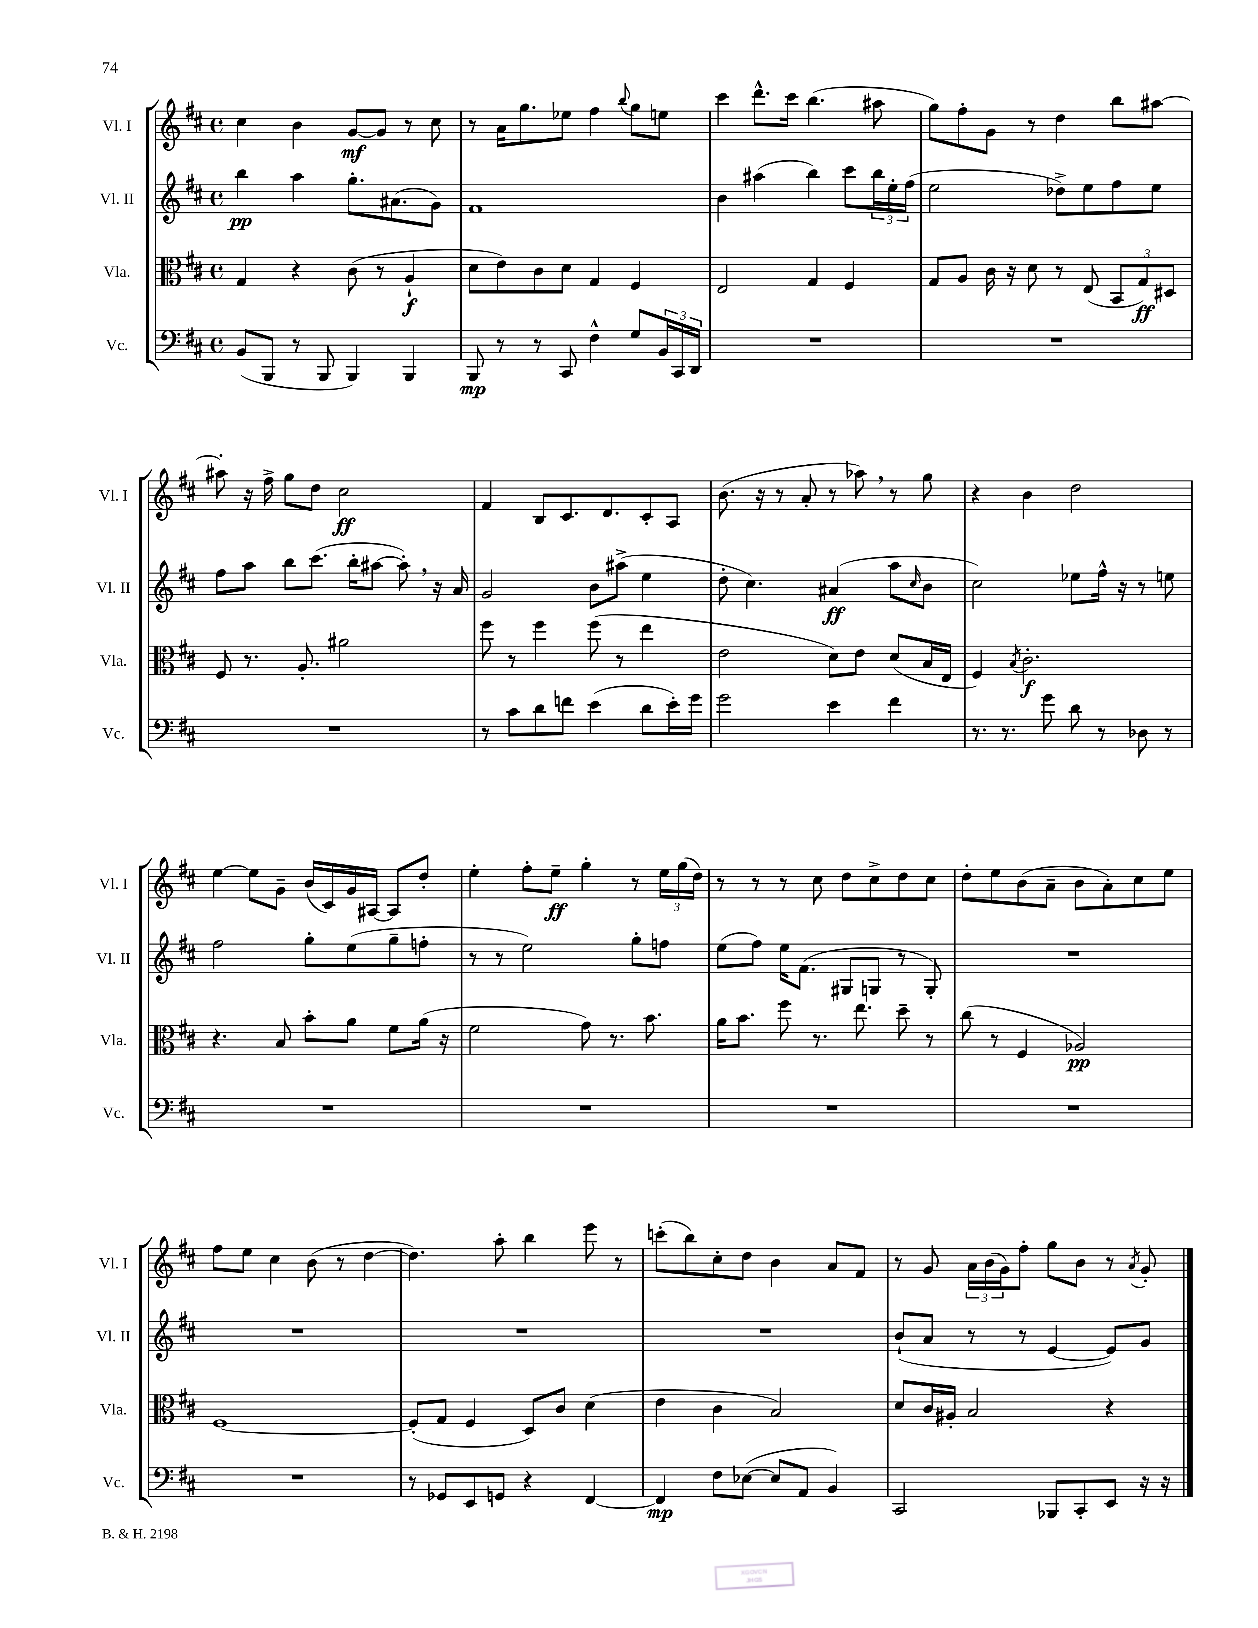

**kern	**dynam	**kern	**dynam	**kern	**dynam	**kern	**dynam
*part4	*part4	*part3	*part3	*part2	*part2	*part1	*part1
*staff4	*staff4	*staff3	*staff3	*staff2	*staff2	*staff1	*staff1
*I"Vc.	*	*I"Vla.	*	*I"Vl. II	*	*I"Vl. I	*
*I'Vc.	*	*I'Vla.	*	*I'Vl. II	*	*I'Vl. I	*
*clefF4	*	*clefC3	*	*clefG2	*	*clefG2	*
*k[f#c#]	*	*k[f#c#]	*	*k[f#c#]	*	*k[f#c#]	*
*M4/4	*	*M4/4	*	*M4/4	*	*M4/4	*
*met(c)	*	*met(c)	*	*met(c)	*	*met(c)	*
=82	=82	=82	=82	=82	=82	=82	=82
(8BB/L	.	4G/	.	4bb\	pp	4cc#\	.
8BBB/J	.	.	.	.	.	.	.
8r	.	4r	.	4aa\	.	4b\	.
8BBB/	.	.	.	.	.	.	.
4BBB/)	.	(8c#\	.	8.gg'\L	.	[8g/L	mf
.	.	8r	.	.	.	8g/J]	.
.	.	.	.	(8.a#X\	.	.	.
4BBB/	.	4A`/	f	.	.	8r	.
.	.	.	.	8g\J)	.	8cc#\	.
=83	=83	=83	=83	=83	=83	=83	=83
8BBB/	mp	8d\L	.	1f#	.	8r	.
8r	.	8e\)	.	.	.	16a\KL	.
.	.	.	.	.	.	8.gg\	.
8r	.	8c#\	.	.	.	.	.
8CC#/	.	8d\J	.	.	.	8ee-X\J	.
4F#^^\	.	4G/	.	.	.	4ff#\	.
.	.	.	.	.	.	8qqbb/	.
8G/L	.	4F#/	.	.	.	8gg\L	.
24BB/L	.	.	.	.	.	8een\J	.
24CC#/	.	.	.	.	.	.	.
24DD/JJ	.	.	.	.	.	.	.
=84	=84	=84	=84	=84	=84	=84	=84
1r	.	2E/	.	4b\	.	4ccc#\	.
.	.	.	.	(4aa#X\	.	8.ddd^^\L	.
.	.	.	.	.	.	16ccc#\Jk	.
.	.	4G/	.	4bb\)	.	(4.bb\	.
.	.	4F#/	.	8ccc#\L	.	.	.
.	.	.	.	24bb\L	.	8aa#X\	.
.	.	.	.	24ee'\	.	.	.
.	.	.	.	(24ff#\JJ	.	.	.
=85	=85	=85	=85	=85	=85	=85	=85
1r	.	8G/L	.	2ee\	.	8gg\L)	.
.	.	8A/J	.	.	.	8ff#'\	.
.	.	16c#\	.	.	.	8g\J	.
.	.	16r	.	.	.	.	.
.	.	8d\	.	.	.	8r	.
.	.	8r	.	8dd-X^\L)	.	4dd\	.
.	.	(8E/	.	8ee\	.	.	.
.	.	12BB/L	.	8ff#\	.	8bb\L	.
.	.	12G/)	ff	.	.	.	.
.	.	.	.	8ee\J	.	[8aa#X\J	.
.	.	12D#X/J	.	.	.	.	.
!!LO:LB:g=z
=86	=86	=86	=86	=86	=86	=86	=86
1r	.	8F#/	.	8ff#\L	.	8aa#X'\]	.
.	.	8.r	.	8aa\J	.	16r	.
.	.	.	.	.	.	16ff#^\	.
.	.	.	.	8bb\L	.	8gg\L	.
.	.	8.A'/	.	.	.	.	.
.	.	.	.	(8.ccc#\J	.	8dd\J	.
.	.	2a#X\	.	.	.	2cc#\	ff
.	.	.	.	16bb'\KL	.	.	.
.	.	.	.	[8aa#X\J	.	.	.
.	.	.	.	8aa#',\])	.	.	.
.	.	.	.	16r	.	.	.
.	.	.	.	16a/	.	.	.
=87	=87	=87	=87	=87	=87	=87	=87
8r	.	8ff#\	.	2g/	.	4f#/	.
8c#\L	.	8r	.	.	.	.	.
8d\	.	4ff#\	.	.	.	8B/L	.
8fn\J	.	.	.	.	.	8.c#/	.
(4e\	.	(8ff#\	.	8b\L	.	.	.
.	.	.	.	.	.	8.d/	.
.	.	8r	.	(8aa#X^\J	.	.	.
8d\L	.	4ee\	.	4ee\	.	8c#'/	.
16e'\L)	.	.	.	.	.	8A/J	.
16g\JJ	.	.	.	.	.	.	.
=88	=88	=88	=88	=88	=88	=88	=88
2g\	.	2e\	.	8dd'\	.	(8.b\	.
.	.	.	.	4.cc#\)	.	.	.
.	.	.	.	.	.	16r	.
.	.	.	.	.	.	8r	.
.	.	.	.	.	.	8a'/	.
4e\	.	8d\L)	.	(4a#X/	ff	8r	.
.	.	8e\J	.	.	.	8aa-X,\)	.
4f#\	.	(8d/L	.	8aa\L	.	8r	.
.	.	.	.	16qqcc#/	.	.	.
.	.	16B/L	.	8b\J	.	8gg\	.
.	.	16E/JJ	.	.	.	.	.
=89	=89	=89	=89	=89	=89	=89	=89
8.r	.	4F#/)	.	2cc#\)	.	4r	.
8.r	.	.	.	.	.	.	.
.	.	8qB/	.	.	.	.	.
.	.	2.c#'\	f	.	.	4b\	.
8g\	.	.	.	.	.	.	.
8d\	.	.	.	8ee-X\L	.	2dd\	.
8r	.	.	.	16ff#^^\Jk	.	.	.
.	.	.	.	16r	.	.	.
8D-X\	.	.	.	8r	.	.	.
8r	.	.	.	8een\	.	.	.
!!LO:LB:g=z
=90	=90	=90	=90	=90	=90	=90	=90
1r	.	4.r	.	2ff#\	.	[4ee\	.
.	.	.	.	.	.	8ee\L]	.
.	.	8B/	.	.	.	8g~\J	.
.	.	8b'\L	.	8gg'\L	.	(16b/LL	.
.	.	.	.	.	.	16c#/)	.
.	.	8a\J	.	(8ee\	.	16g/	.
.	.	.	.	.	.	[16A#X/JJ	.
.	.	8f#\L	.	8gg~\	.	8A#/L]	.
.	.	(16a\Jk	.	8ffn'\J	.	8dd'/J	.
.	.	16r	.	.	.	.	.
=91	=91	=91	=91	=91	=91	=91	=91
1r	.	2f#\	.	8r	.	4ee'\	.
.	.	.	.	8r	.	.	.
.	.	.	.	2ee\)	.	8ff#'\L	.
.	.	.	.	.	.	8ee~\J	ff
.	.	8g\)	.	.	.	4gg'\	.
.	.	8.r	.	.	.	.	.
.	.	.	.	8gg'\L	.	8r	.
.	.	8.b\	.	.	.	.	.
.	.	.	.	8ffn\J	.	24ee\LL	.
.	.	.	.	.	.	(24gg\	.
.	.	.	.	.	.	24dd\JJ)	.
=92	=92	=92	=92	=92	=92	=92	=92
1r	.	16a\KL	.	(8ee\L	.	8r	.
.	.	8.b\J	.	.	.	.	.
.	.	.	.	8ff#\J)	.	8r	.
.	.	8ff#\	.	16ee\KL	.	8r	.
.	.	.	.	(8.f#\J	.	.	.
.	.	8.r	.	.	.	8cc#\	.
.	.	.	.	8G#X/L	.	8dd\L	.
.	.	8.ee\	.	.	.	.	.
.	.	.	.	8Gn/J	.	8cc#^\	.
.	.	8dd~\	.	8r	.	8dd\	.
.	.	8r	.	8G'/)	.	8cc#\J	.
=93	=93	=93	=93	=93	=93	=93	=93
1r	.	(8cc#\	.	1r	.	8dd'\L	.
.	.	8r	.	.	.	8ee\	.
.	.	4F#/	.	.	.	(8b\	.
.	.	.	.	.	.	8a~\J	.
.	.	2A-X/)	pp	.	.	8b\L	.
.	.	.	.	.	.	8a'\)	.
.	.	.	.	.	.	8cc#\	.
.	.	.	.	.	.	8ee\J	.
!!LO:LB:g=z
=94	=94	=94	=94	=94	=94	=94	=94
1r	.	[1F#	.	1r	.	8ff#\L	.
.	.	.	.	.	.	8ee\J	.
.	.	.	.	.	.	4cc#\	.
.	.	.	.	.	.	(8b\	.
.	.	.	.	.	.	8r	.
.	.	.	.	.	.	[4dd\	.
=95	=95	=95	=95	=95	=95	=95	=95
8r	.	(8F#'/L]	.	1r	.	4.dd\])	.
8GG-X/L	.	8G/J	.	.	.	.	.
8EE/	.	4F#/	.	.	.	.	.
8GGn/J	.	.	.	.	.	8aa'\	.
4r	.	8D/L)	.	.	.	4bb\	.
.	.	8c#/J	.	.	.	.	.
[4FF#/	.	(4d\	.	.	.	8eee\	.
.	.	.	.	.	.	8r	.
=96	=96	=96	=96	=96	=96	=96	=96
4FF#/]	mp	4e\	.	1r	.	(8cccn'\L	.
.	.	.	.	.	.	8bb\)	.
8F#\L	.	4c#\	.	.	.	8cc#'\	.
([8E-X\J	.	.	.	.	.	8dd\J	.
8E-/L]	.	2B/)	.	.	.	4b\	.
8AA/J	.	.	.	.	.	.	.
4BB/)	.	.	.	.	.	8a/L	.
.	.	.	.	.	.	8f#/J	.
=97	=97	=97	=97	=97	=97	=97	=97
2CC#/	.	8d/L	.	(8b`/L	.	8r	.
.	.	16c#/L	.	8a/J	.	8g/	.
.	.	16A#X'/JJ	.	.	.	.	.
.	.	2B/	.	8r	.	24a\LL	.
.	.	.	.	.	.	(24b\	.
.	.	.	.	.	.	24g\J)	.
.	.	.	.	8r	.	8ff#'\J	.
8BBB-X/L	.	.	.	[4e/	.	8gg\L	.
8CC#'/	.	.	.	.	.	8b\J	.
8EE/J	.	4r	.	8e/L])	.	8r	.
.	.	.	.	.	.	8qa/	.
16r	.	.	.	8g/J	.	8g'/	.
16r	.	.	.	.	.	.	.
==	==	==	==	==	==	==	==
*-	*-	*-	*-	*-	*-	*-	*-
